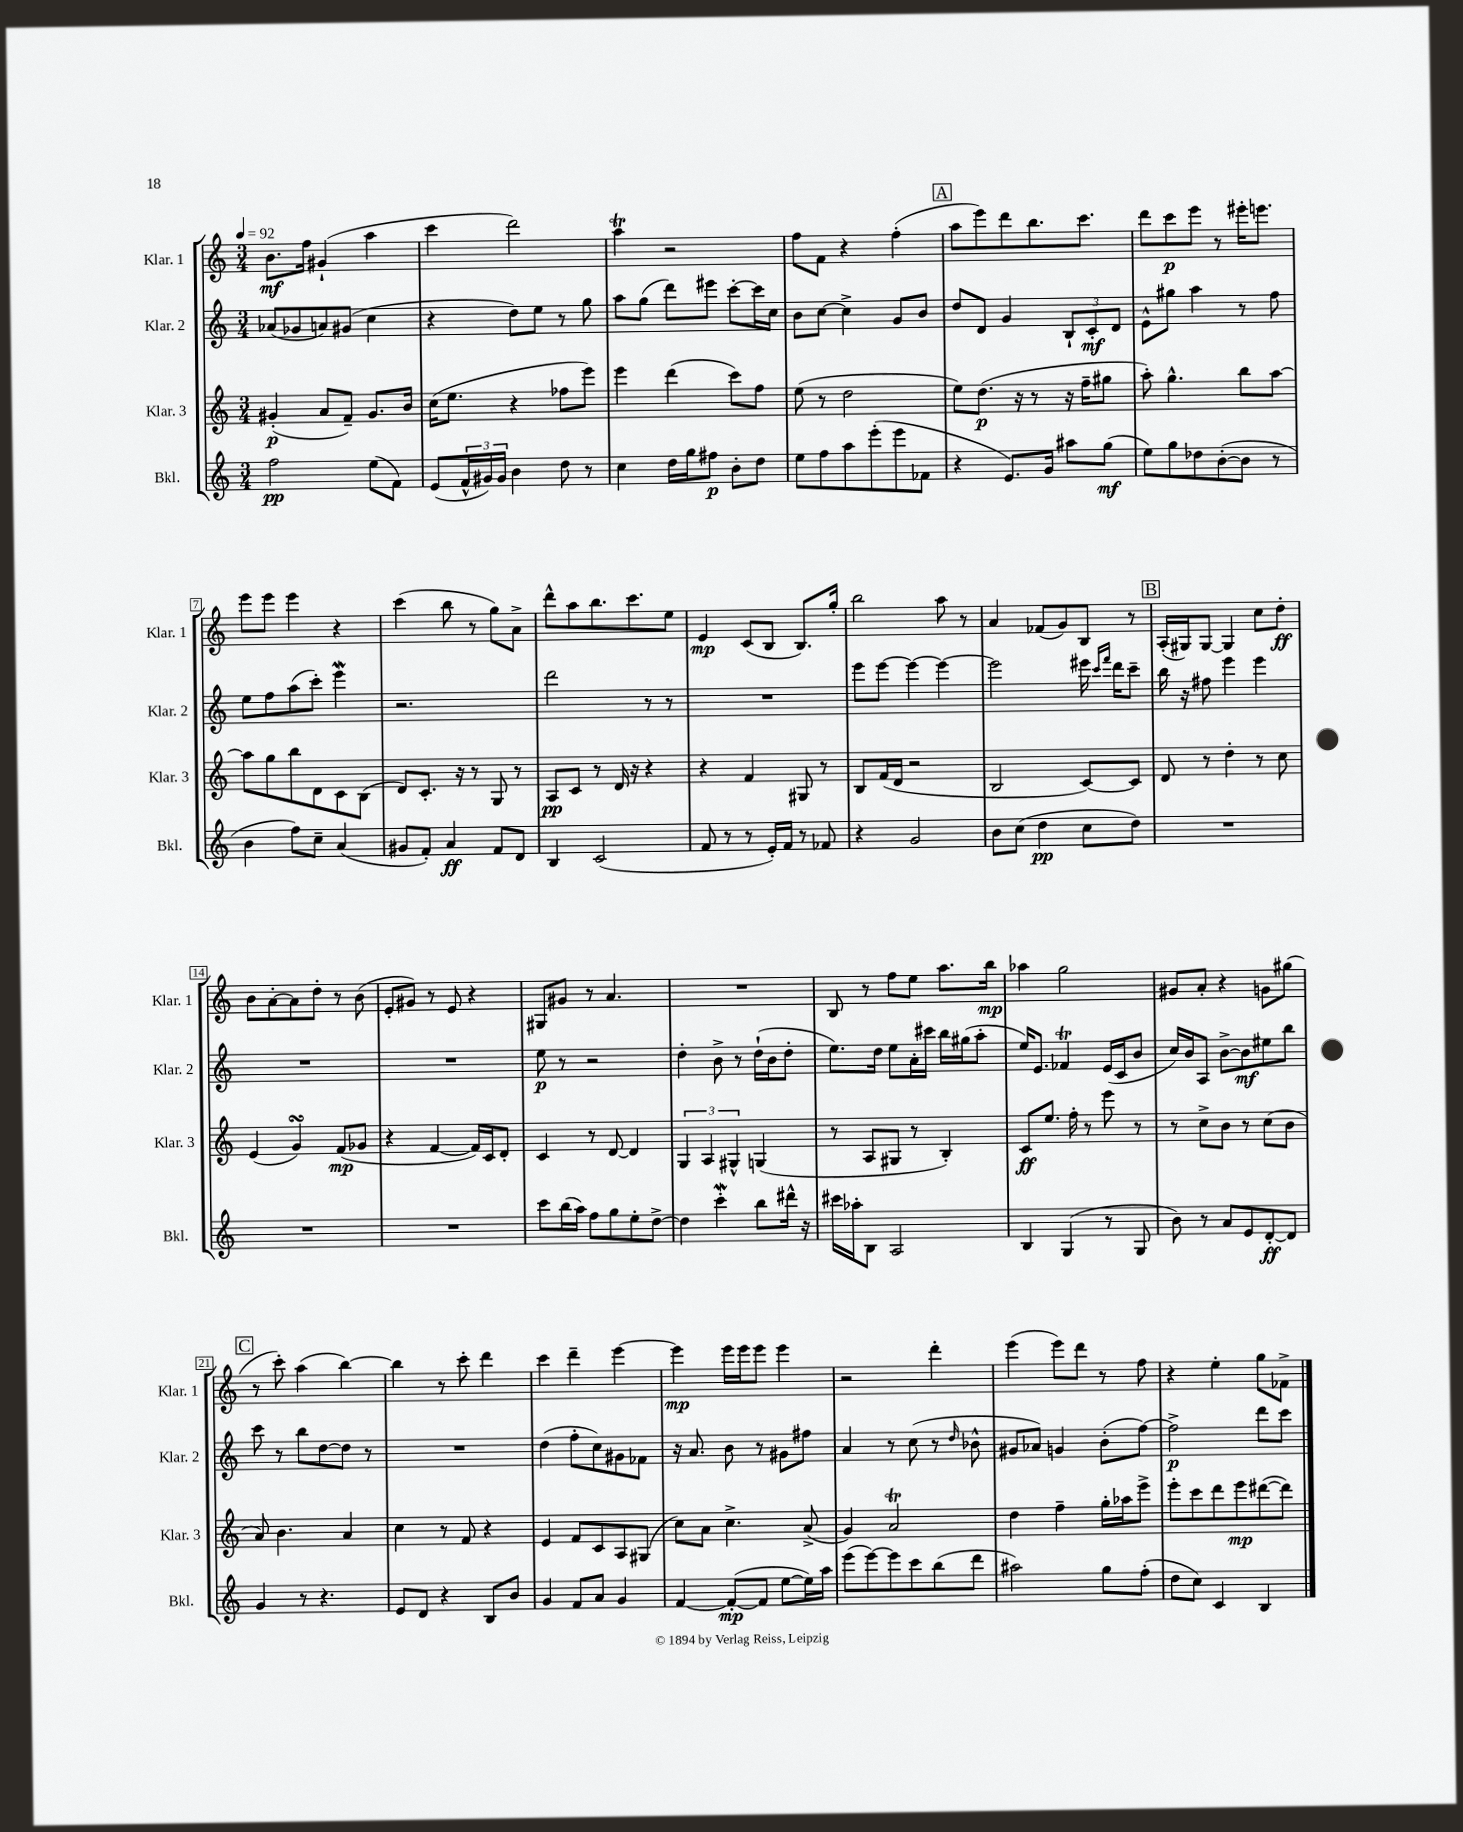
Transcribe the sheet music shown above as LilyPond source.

<<
\new StaffGroup <<
\new Staff = "s0" \with { instrumentName = "Klar. 1" shortInstrumentName = "Klar. 1" } {
    \clef treble \key c \major \numericTimeSignature \time 3/4 \tempo 4 = 92
    b'8.\mf f''16 gis'4-!( a''4 |
    c'''4 d'''2) |
    a''4\trill r2 |
    f''8 f'8 r4 f''4-.( |
    \mark \markup { \box "A" } a''8 e'''8) d'''8 b''8. c'''8. |
    d'''8 c'''8\p e'''8 r8 eis'''16-. e'''8. |
    e'''8 e'''8 e'''4 r4 |
    c'''4( b''8 r8 g''8) a'8-> |
    d'''8-^ a''8 b''8. c'''8. e''8 |
    e'4\mp c'8( b8 b8.) g''16-. |
    b''2 a''8 r8 |
    a'4 fes'8( g'8) b8 r8 |
    \mark \markup { \box "B" } a16-.( gis16) gis8~ gis4 c''8 d''8-.\ff |
    b'8 a'8~-. a'8 d''8-. r8 b'8( |
    e'8-. gis'8) r8 e'8 r4 |
    gis8 gis'8 r8 a'4. |
    R2. |
    b8 r8 f''8 e''8 a''8. b''16\mp |
    aes''4 g''2 |
    gis'8 a'8-. r4 g'8 gis''8( |
    \mark \markup { \box "C" } r8 c'''8-.) a''4( b''4~) |
    b''4 r8 c'''8-. d'''4 |
    c'''4 d'''4-- e'''4~ |
    e'''4\mp e'''16 e'''16 e'''8 e'''4 |
    r2 d'''4-. |
    e'''4( e'''8) d'''8 r8 f''8 |
    r4 e''4-. g''8 fes'8-> \bar "|." |
}
\new Staff = "s1" \with { instrumentName = "Klar. 2" shortInstrumentName = "Klar. 2" } {
    \clef treble \key c \major \numericTimeSignature \time 3/4
    aes'8( ges'8 a'8) gis'8( c''4 |
    r4 d''8) e''8 r8 g''8 |
    a''8 g''8( d'''8) eis'''8 c'''8~-. c'''16 c''16 |
    b'8 c''8~ c''4-> g'8 b'8 |
    \mark \markup { \box "A" } d''8 d'8 g'4 \tuplet 3/2 { b8-! c'8-.\mf d'8 } |
    e'8-^ gis''8 a''4 r8 f''8 |
    e''8 f''8 a''8( c'''8-.) e'''4\mordent |
    r2. |
    d'''2 r8 r8 |
    R2. |
    e'''8 e'''8~ e'''4~ e'''4~ |
    e'''2 eis'''16 \grace { c'''16 f'''16 } d'''16 c'''8-- |
    \mark \markup { \box "B" } b''16 r16 fis''8 e'''4 e'''4 |
    R2. |
    R2. |
    e''8\p r8 r2 |
    d''4-. b'8-> r8 d''16-!( b'16 d''8-. |
    e''8.) d''16 e''8 a'16-. cis'''16 b''16 gis''16( a''8-. |
    e''16) e'8. fes'4\trill e'16( c'16 b'8 |
    c''16) b'16 a8 b'8~-> b'8\mf eis''8 b''8 |
    \mark \markup { \box "C" } c'''8 r8 b''8 d''8~ d''8 r8 |
    R2. |
    d''4( f''8-. c''8) gis'8 fes'8 |
    r16 a'8. b'8 r8 gis'8 fis''8 |
    a'4 r8 c''8( r8 \grace { d''16 } bes'8-^ |
    gis'8 aes'8) g'4 b'8-.( f''8~) |
    f''2->\p d'''8 c'''8 \bar "|." |
}
\new Staff = "s2" \with { instrumentName = "Klar. 3" shortInstrumentName = "Klar. 3" } {
    \clef treble \key c \major \numericTimeSignature \time 3/4
    gis'4-.\p( a'8 f'8--) gis'8. b'16 |
    c''16( e''8. r4 fes''8 e'''8) |
    e'''4 d'''4( c'''8) f''8 |
    e''8( r8 d''2 |
    \mark \markup { \box "A" } e''8) d''8.\p( r16 r8 r16 f''16-- gis''8 |
    a''8-.) g''4.-^ b''8 a''8~ |
    a''8 g''8 b''8 d'8 c'8 b8( |
    d'8) c'8.-. r16 r8 g8 r8 |
    a8\pp c'8 r8 d'16 r16 r4 |
    r4 f'4 gis8 r8 |
    b8 f'16( d'16 r2 |
    b2 c'8~) c'8 |
    \mark \markup { \box "B" } d'8 r8 d''4-. r8 c''8 |
    e'4( g'4\turn) f'8\mp( ges'8 |
    r4 f'4~ f'16) c'16 d'8-. |
    c'4 r8 d'8~ d'4 |
    \tuplet 3/2 { g4 a4 gis4-^ } g4( |
    r8 a8 gis8 r8 b4-.) |
    c'8\ff e''8. f''16-. r8 e'''8 r8 |
    r8 c''8-> b'8 r8 c''8( b'8 |
    \mark \markup { \box "C" } a'8) b'4. a'4 |
    c''4 r8 f'8 r4 |
    e'4 f'8 c'8 a8 gis8( |
    c''8) a'8 c''4.-> a'8->( |
    g'4) a'2\trill |
    d''4 f''4-- g''16-. aes''16 e'''8-> |
    e'''8-. c'''8 d'''8 e'''8\mp dis'''8~( dis'''8) \bar "|." |
}
\new Staff = "s3" \with { instrumentName = "Bkl." shortInstrumentName = "Bkl." } {
    \clef treble \key c \major \numericTimeSignature \time 3/4
    f''2\pp e''8( f'8) |
    e'8( \tuplet 3/2 { f'16-^ gis'16) gis'16 } b'4 d''8 r8 |
    c''4 d''16 g''16 fis''8\p b'8-. d''8 |
    e''8 f''8 a''8 e'''8-.( e'''8 fes'8 |
    \mark \markup { \box "A" } r4 e'8.) g'16 ais''8 g''8\mf( |
    e''8) g''8 des''8 b'8~-.( b'8 r8 |
    b'4 f''8) c''8-- a'4( |
    gis'8 f'8-.) a'4\ff f'8 d'8 |
    b4 c'2( |
    f'8 r8 r8 e'16-.) f'16 r8 fes'8 |
    r4 g'2 |
    b'8 c''8( d''4\pp c''8 d''8) |
    \mark \markup { \box "B" } R2. |
    R2. |
    R2. |
    c'''8 b''16( a''16) f''8 g''8 e''8-. d''8~-> |
    d''4 c'''4-.\mordent b''8 dis'''16-^ r16 |
    cis'''16 aes''16-. b8 a2 |
    b4 g4( r8 g8 |
    b'8) r8 a'8 e'8 d'8~-.\ff d'8 |
    \mark \markup { \box "C" } g'4 r8 r4. |
    e'8 d'8 r4 b8 b'8 |
    g'4 f'8 a'8 g'4 |
    f'4~ f'8~-.\mp( f'8 e''8~ e''16) a''16 |
    e'''8( e'''8~) e'''8 c'''8 b''8( d'''8 |
    ais''2) g''8 f''8-.( |
    d''8 c''8) c'4 b4 \bar "|." |
}
>>
>>
\layout { \context { \Score \override BarNumber.stencil = #(make-stencil-boxer 0.1 0.3 ly:text-interface::print) } }
